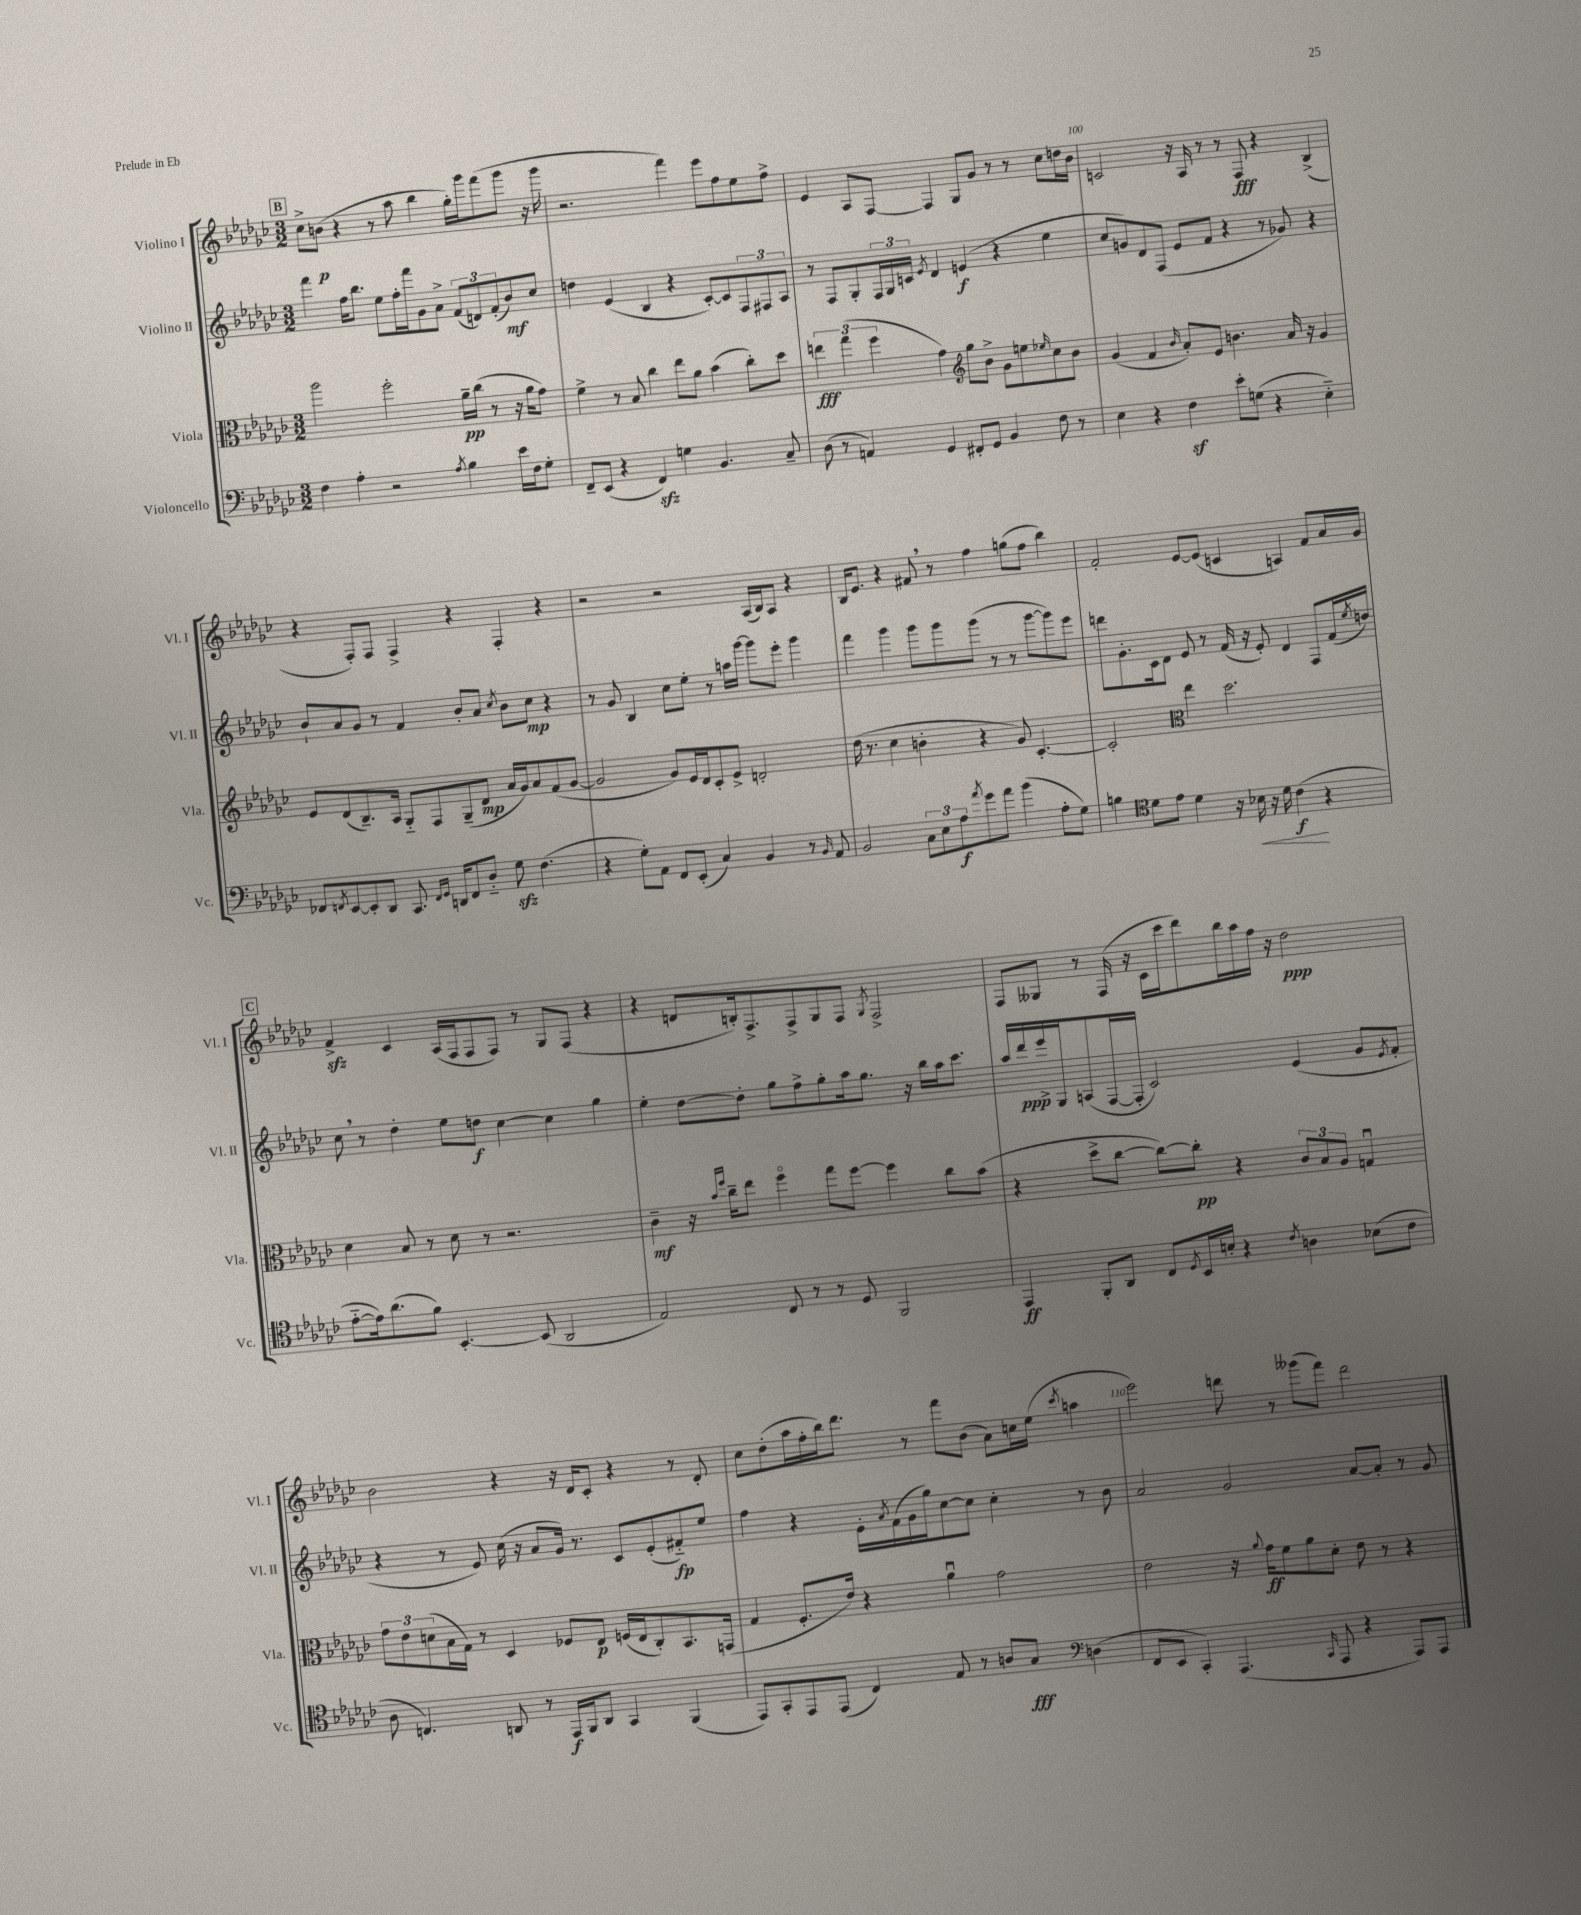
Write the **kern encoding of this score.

**kern	**dynam	**kern	**dynam	**kern	**dynam	**kern	**dynam
*part4	*part4	*part3	*part3	*part2	*part2	*part1	*part1
*staff4	*staff4	*staff3	*staff3	*staff2	*staff2	*staff1	*staff1
*I"Violoncello	*	*I"Viola	*	*I"Violino II	*	*I"Violino I	*
*I'Vc.	*	*I'Vla.	*	*I'Vl. II	*	*I'Vl. I	*
*clefF4	*	*clefC3	*	*clefG2	*	*clefG2	*
*k[b-e-a-d-g-c-]	*	*k[b-e-a-d-g-c-]	*	*k[b-e-a-d-g-c-]	*	*k[b-e-a-d-g-c-]	*
*M3/2	*	*M3/2	*	*M3/2	*	*M3/2	*
!!LO:REH:place=s1:t=B
=97	=97	=97	=97	=97	=97	=97	=97
4F\	.	2aa-\	.	4fff\	.	8cc-^\L	.
.	.	.	.	.	.	(8bn\J	p
4A-'\	.	.	.	16ff\KL	.	4r	.
.	.	.	.	8.bb-\J	.	.	.
2r	.	2ff'\	.	8ee-\L	.	8r	.
.	.	.	.	16ff'\L	.	8aa-\	.
.	.	.	.	16fff\J	.	.	.
.	.	.	.	8g-\	.	4bb-\	.
.	.	.	.	8a-^\J	.	.	.
8qA-/	.	.	.	.	.	.	.
4B-\	.	16a-~\LL	pp	(12f/L	.	16gg-'\LL)	.
.	.	(16cc-\JJ	.	.	.	16ggg-\J	.
.	.	.	.	12dn/)	.	.	.
.	.	8r	.	.	.	(8fff\	.
.	.	.	.	(12f'/	.	.	.
16e-\LL	.	16r	.	8b-/)	mf	8ggg-\J	.
16F\J	.	16a-\KL	.	.	.	.	.
8G-'\J	.	8g-\J)	.	8cc-/J	.	16r	.
.	.	.	.	.	.	16ggg-\	.
=98	=98	=98	=98	=98	=98	=98	=98
8FF~/L	.	4f^\	.	4ddn\	.	2.r	.
(8EE-/J	.	.	.	.	.	.	.
4r	.	8r	.	(4e-/	.	.	.
.	.	8B-/	.	.	.	.	.
4FFzz/)	.	4cc-\	.	4B-/	.	.	.
4Gn\	.	8ee-\L	.	4r	.	4fff\)	.
.	.	8a-\J	.	.	.	.	.
4.BB-/	.	(4b-\	.	[8c-'/L)	.	8eee-\L	.
.	.	.	.	8c-/]	.	8ff\	.
.	.	8cc-'\L)	.	12F/	.	8ee-\	.
.	.	.	.	12F#X/	.	.	.
8C-~/	.	8dd-\J	.	.	.	8ff^\J	.
.	.	.	.	12A-/J	.	.	.
=99	=99	=99	=99	=99	=99	=99	=99
(8D-\	.	6een\	fff	8r	.	4e-/	.
8r	.	.	.	8F/L	.	.	.
.	.	(6gg-\	.	.	.	.	.
4AAn/)	.	.	.	8G-'/	.	8A-/L	.
.	.	6ff\	.	.	.	.	.
.	.	.	.	24F/L	.	[8F/J	.
.	.	.	.	24G-/	.	.	.
.	.	.	.	24cn/JJ	.	.	.
.	.	.	.	8qe-/	.	.	.
4GG-/	.	4g-\)	.	4d-/	.	4F/]	.
*	*	*clefG2	*	*	*	*	*
8FF#X'/L	.	8gg-\L	.	(4en/	f	8G-/L	.
8GG-/J	.	8b-^\J	.	.	.	8g-/J	.
4BB-/	.	8g-\L	.	4r	.	8r	.
.	.	8een\	.	.	.	8r	.
.	.	16qqee-X/	.	.	.	.	.
8F\	.	8cc-\	.	4ee-\	.	8cc-\L	.
8r	.	8b-\J	.	.	.	16ddn\L	.
.	.	.	.	.	.	16b-\JJ	.
=100	=100	=100	=100	=100	=100	=100	=100
4E-\	.	(4g-/	.	8cc-/L	.	2cn/	.
.	.	.	.	8gn/)	.	.	.
4r	.	4f/	.	8d-/	.	.	.
.	.	.	.	(8F/J	.	.	.
.	.	16qqb-/	.	.	.	.	.
4Fz\	.	8a-'/L)	.	8e-/L	.	16r	.
.	.	.	.	.	.	16A-/	.
.	.	8e-/J	.	8f/J	.	8r	.
8e-'\L	.	4.bn\	.	4r	.	8r	.
(8Gn\J	.	.	.	.	.	8F/	fff
4r	.	.	.	8r	.	4r	.
.	.	16a-/	.	8g-X/)	.	.	.
.	.	16r	.	.	.	.	.
4E-\)	.	4g-/	.	4r	.	(4B-^/	.
!!LO:LB:g=z
=101	=101	=101	=101	=101	=101	=101	=101
8FF-X/L	.	8e-/L	.	8b-`/L	.	4r	.
8qFFn/	.	.	.	.	.	.	.
[8EE-/	.	(8d-/	.	8a-/	.	.	.
8EE-'/]	.	8.B-~/)	.	8g-/J	.	8F'/L)	.
8DD-/J	.	.	.	8r	.	8F/J	.
.	.	16A-/Jk	.	.	.	.	.
8.CC-/	.	8G-/L	.	4f/	.	4F^/	.
.	.	8F/	.	.	.	.	.
16qqFF/LL	.	.	.	.	.	.	.
16qqGG-/JJ	.	.	.	.	.	.	.
16DDn/KL	.	.	.	.	.	.	.
8FF/	.	(8G-~/	.	8b-'/L	.	4r	.
8D-/J	.	8d-/J	mp	8a-/J	.	.	.
.	.	.	.	8qcc-/	.	.	.
8G-zz\	.	16a-/LL	.	8b-\L	.	4F'/	.
.	.	16g-/J)	.	.	.	.	.
(4.F\	.	8a-/	.	8cc-\J	mp	.	.
.	.	(8f/	.	4r	.	4r	.
.	.	[8g-/J	.	.	.	.	.
=102	=102	=102	=102	=102	=102	=102	=102
4r	.	2g-/]	.	8r	.	2r	.
.	.	.	.	8g-/	.	.	.
8G-'\L)	.	.	.	4B-/	.	.	.
8AA-\J	.	.	.	.	.	.	.
8FF/L	.	8g-/L)	.	8cc-\L	.	2r	.
(8EE-'/J	.	16e-/L	.	8ee-'\J	.	.	.
.	.	16d-/J	.	.	.	.	.
4C-/)	.	8c-'/	.	8r	.	.	.
.	.	8e-^/J	.	16aan\LL	.	.	.
.	.	.	.	[16ggg-\JJ	.	.	.
4BB-/	.	2dn'/	.	8ggg-\L]	.	(16A-/LL	.
.	.	.	.	.	.	16B-/J)	.
.	.	.	.	8eee-'\J	.	8A-/J	.
8r	.	.	.	4ggg-\	.	4r	.
16qqBB-/	.	.	.	.	.	.	.
8AA-/	.	.	.	.	.	.	.
=103	=103	=103	=103	=103	=103	=103	=103
2BB-/	.	(16dd-\	.	4fff\	.	16B-/KL	.
.	.	8.r	.	.	.	8.e-/J	.
.	.	4cc-\	.	4ggg-\	.	4r	.
12C-\L	.	4bn'\	.	8ggg-\L	.	8f#X,/	.
12E-\	.	.	.	.	.	.	.
.	.	.	.	8ggg-\	.	8r	.
12A-\	f	.	.	.	.	.	.
8qa-/	.	.	.	.	.	.	.
8g-\	.	4r	.	(8ggg-\J	.	4ff\	.
8a-\J	.	.	.	8r	.	.	.
(4b-\	.	8g-/)	.	8r	.	(8ggn\L	.
.	.	[4.c-'/	.	[8ggg-\L	.	8ff\J	.
8A-'\L	.	.	.	8ggg-\])	.	4bb-\)	.
8G-\J)	.	.	.	8eee-\J	.	.	.
=104	=104	=104	=104	=104	=104	=104	=104
4Bn\	.	2c-'/]	.	8dddn\L	.	2f'/	.
.	.	.	.	8.g-'\	.	.	.
*clefC4	*	*	*	*	*	*	*
8d-\L	.	.	.	.	.	.	.
.	.	.	.	16c-\k	.	.	.
8e-\J	.	.	.	8d-\J	.	.	.
*	*	*clefC3	*	*	*	*	*
4d-\	.	4ee-\	.	8e-/	.	[8e-/L	.
.	.	.	.	8r	.	(8e-/J]	.
16r	.	2.dd-\	.	(16f/	.	4cn/	.
!	!LO:HP:b	!	!	!	!	!	!
16B-X\	<	.	.	16r	.	.	.
16r	.	.	.	8e-'/)	.	.	.
16d-\	.	.	.	.	.	.	.
(4c-\	f	.	.	4d-/	.	4An/)	.
4r	[	.	.	8F/L	.	8f/L	.
.	.	.	.	(16f/L	.	16a-/L	.
.	.	.	.	8qee-/	.	.	.
.	.	.	.	16ddn/JJ)	.	16g-/JJ	.
!!LO:LB:g=z
!!LO:REH:place=s1:t=C
=105	=105	=105	=105	=105	=105	=105	=105
[8e-\L	.	4d-\	.	8cc-,\	.	4fzz^/	.
16e-\k])	.	.	.	8r	.	.	.
(8.a-\	.	.	.	.	.	.	.
.	.	8B-/	.	4dd-'\	.	4c-/	.
8f\J)	.	8r	.	.	.	.	.
[4.BB-'/	.	8d-\	.	8ee-\L	.	(16A-/LL	.
.	.	.	.	.	.	16F/J	.
.	.	8r	.	8ddn\J	f	8F/	.
.	.	2.r	.	[4cc-\	.	8F/J)	.
(8BB-/]	.	.	.	.	.	8r	.
2AA-/	.	.	.	4cc-\]	.	8G-/L	.
.	.	.	.	.	.	(8F/J	.
.	.	.	.	4gg-\	.	4r	.
=106	=106	=106	=106	=106	=106	=106	=106
2E-/)	.	4c-~\	mf	4ee-'\	.	4r	.
.	.	16r	.	[8dd-\L	.	8dn/L	.
.	.	16qqb-/LL	.	.	.	.	.
.	.	16qqff/JJ	.	.	.	.	.
.	.	16cc-~\KL	.	.	.	.	.
.	.	8ee-\J	.	8dd-'\J]	.	16Bn'/k)	.
.	.	.	.	.	.	8.F^/	.
8C-/	.	4ff\	.	8gg-\L	.	.	.
8r	.	.	.	8ff^\	.	8F^/	.
8r	.	8gg-\L	.	8gg-'\	.	8G-/	.
8D-/	.	[8ff\J	.	16aa-\k	.	8F/J	.
.	.	.	.	8.gg-\J	.	.	.
.	.	.	.	.	.	8qG-/	.
2FF/	.	4ff\]	.	.	.	2F^/	.
.	.	.	.	16r	.	.	.
.	.	.	.	16bb-\LL	.	.	.
.	.	8cc-\L	.	16aa-\J	.	.	.
.	.	.	.	8.ccc-\J	.	.	.
.	.	(8b-\J	.	.	.	.	.
=107	=107	=107	=107	=107	=107	=107	=107
4EE-/	ff	4r	.	16aa-/LL	.	8F/L	.
.	.	.	.	16ddd-/	ppp	.	.
.	.	.	.	16eee-^/	.	8G--X/J	.
.	.	.	.	16G-/J	.	.	.
8FF'/L	.	8dd-^\L	.	(8An/	.	8r	.
8AA-/J	.	[8cc-\J	.	[16F/L	.	(16F/	.
.	.	.	.	16F'/JJ]	.	16r	.
8C-/L	.	8cc-\L_)	.	2c-/)	.	16c-\LL	.
.	.	.	.	.	.	16ccc-\J	.
8qD-/	.	.	.	.	.	.	.
16BB-/L	.	8cc-'\J]	pp	.	.	8ddd-\)	.
16Bn'/JJ	.	.	.	.	.	.	.
4r	.	4r	.	.	.	16bb-\L	.
.	.	.	.	.	.	16aa-\	.
.	.	.	.	.	.	16ff\JJ	.
.	.	.	.	.	.	16r	.
8qc-/	.	.	.	.	.	.	.
4An\	.	12c-/L	.	(4e-/	.	2dd-\	ppp
.	.	12B-/	.	.	.	.	.
.	.	12A-/J	.	.	.	.	.
(8B-X\L	.	4Gnu/	.	8g-/L	.	.	.
.	.	.	.	8qe-/	.	.	.
8c-\J	.	.	.	8f'/J	.	.	.
!!LO:LB:g=z
=108	=108	=108	=108	=108	=108	=108	=108
8A-\	.	12g-\L	.	4r	.	2b-\	.
.	.	12e-\	.	.	.	.	.
4.Cn/)	.	.	.	.	.	.	.
.	.	(12dn\	.	.	.	.	.
.	.	16B-\L	.	8r	.	.	.
.	.	16G-\JJ)	.	.	.	.	.
.	.	8r	.	8e-/)	.	.	.
8AAn/	.	4D-/	.	(16cc-\	.	4r	.
.	.	.	.	16r	.	.	.
8r	.	.	.	8a-/L	.	.	.
16EE-/LL	f	8F-X/L	.	16g-/Jk)	.	16r	.
16FF/J	.	.	.	8.r	.	16d-/KL	.
8AA/J	.	8E-/J	p	.	.	8c-'/J	.
4GG-/	.	(16Fn/LL	.	8c-/L	.	4r	.
.	.	16E-/J	.	.	.	.	.
.	.	8C-'/)	.	(8e-'/	.	.	.
(4FF/	.	8.BB-/	.	8f#X/)	fp	8r	.
.	.	.	.	8ee-/J	.	8d-'/	.
.	.	(16GGn/Jk	.	.	.	.	.
=109	=109	=109	=109	=109	=109	=109	=109
8EE-/L)	.	4G-/	.	4ff\	.	8cc-\L	.
8GG-'/	.	.	.	.	.	(8dd-'\	.
8EE-/	.	8.F'/L	.	4r	.	16aa-\L	.
.	.	.	.	.	.	16ff'\	.
(8EE-/J	.	.	.	.	.	16bb-\J)	.
.	.	16e-/Jk)	.	.	.	8.ddd-\J	.
4C-/)	.	4r	.	16e-'\LL	.	.	.
.	.	.	.	8qa-/	.	.	.
.	.	.	.	(16f\	.	.	.
.	.	.	.	16g-\	.	8r	.
.	.	.	.	16gg-\J)	.	.	.
8E-/	.	4a-u\	.	[8cc-\	.	8fff\L	.
8r	.	.	.	8cc-\J]	.	(8b-\J	.
8An/L	.	2g-\	.	4cc-'\	.	8a-\L)	.
8G-/J	fff	.	.	.	.	16ccn\L	.
.	.	.	.	.	.	(16ee-\JJ	.
*clefF4	*	*	*	*	*	*	*
.	.	.	.	.	.	8qccc-/	.
(4Dn\	.	.	.	8r	.	4aan\	.
.	.	.	.	8b-\	.	.	.
=110	=110	=110	=110	=110	=110	=110	=110
8FF/L	.	2e-\	.	2a-/	.	2eee-\)	.
8EE-/J	.	.	.	.	.	.	.
4CC-'/)	.	.	.	.	.	.	.
(4.AAA-/	.	16r	.	2g-/	.	8dddn\	.
.	.	8qqa-/	.	.	.	.	.
.	.	16g-\KL	ff	.	.	.	.
.	.	8f\	.	.	.	8r	.
.	.	8a-\	.	.	.	(8ggg--X\L	.
16qqCC-/	.	.	.	.	.	.	.
8AAA-/	.	8d-'\J	.	.	.	8fff\J)	.
4r	.	8e-\	.	[8a-/L	.	2ddd\	.
.	.	8r	.	8a-'/J]	.	.	.
8AAA-/L)	.	4r	.	8r	.	.	.
8AAA-/J	.	.	.	8g-/	.	.	.
==	==	==	==	==	==	==	==
*-	*-	*-	*-	*-	*-	*-	*-
